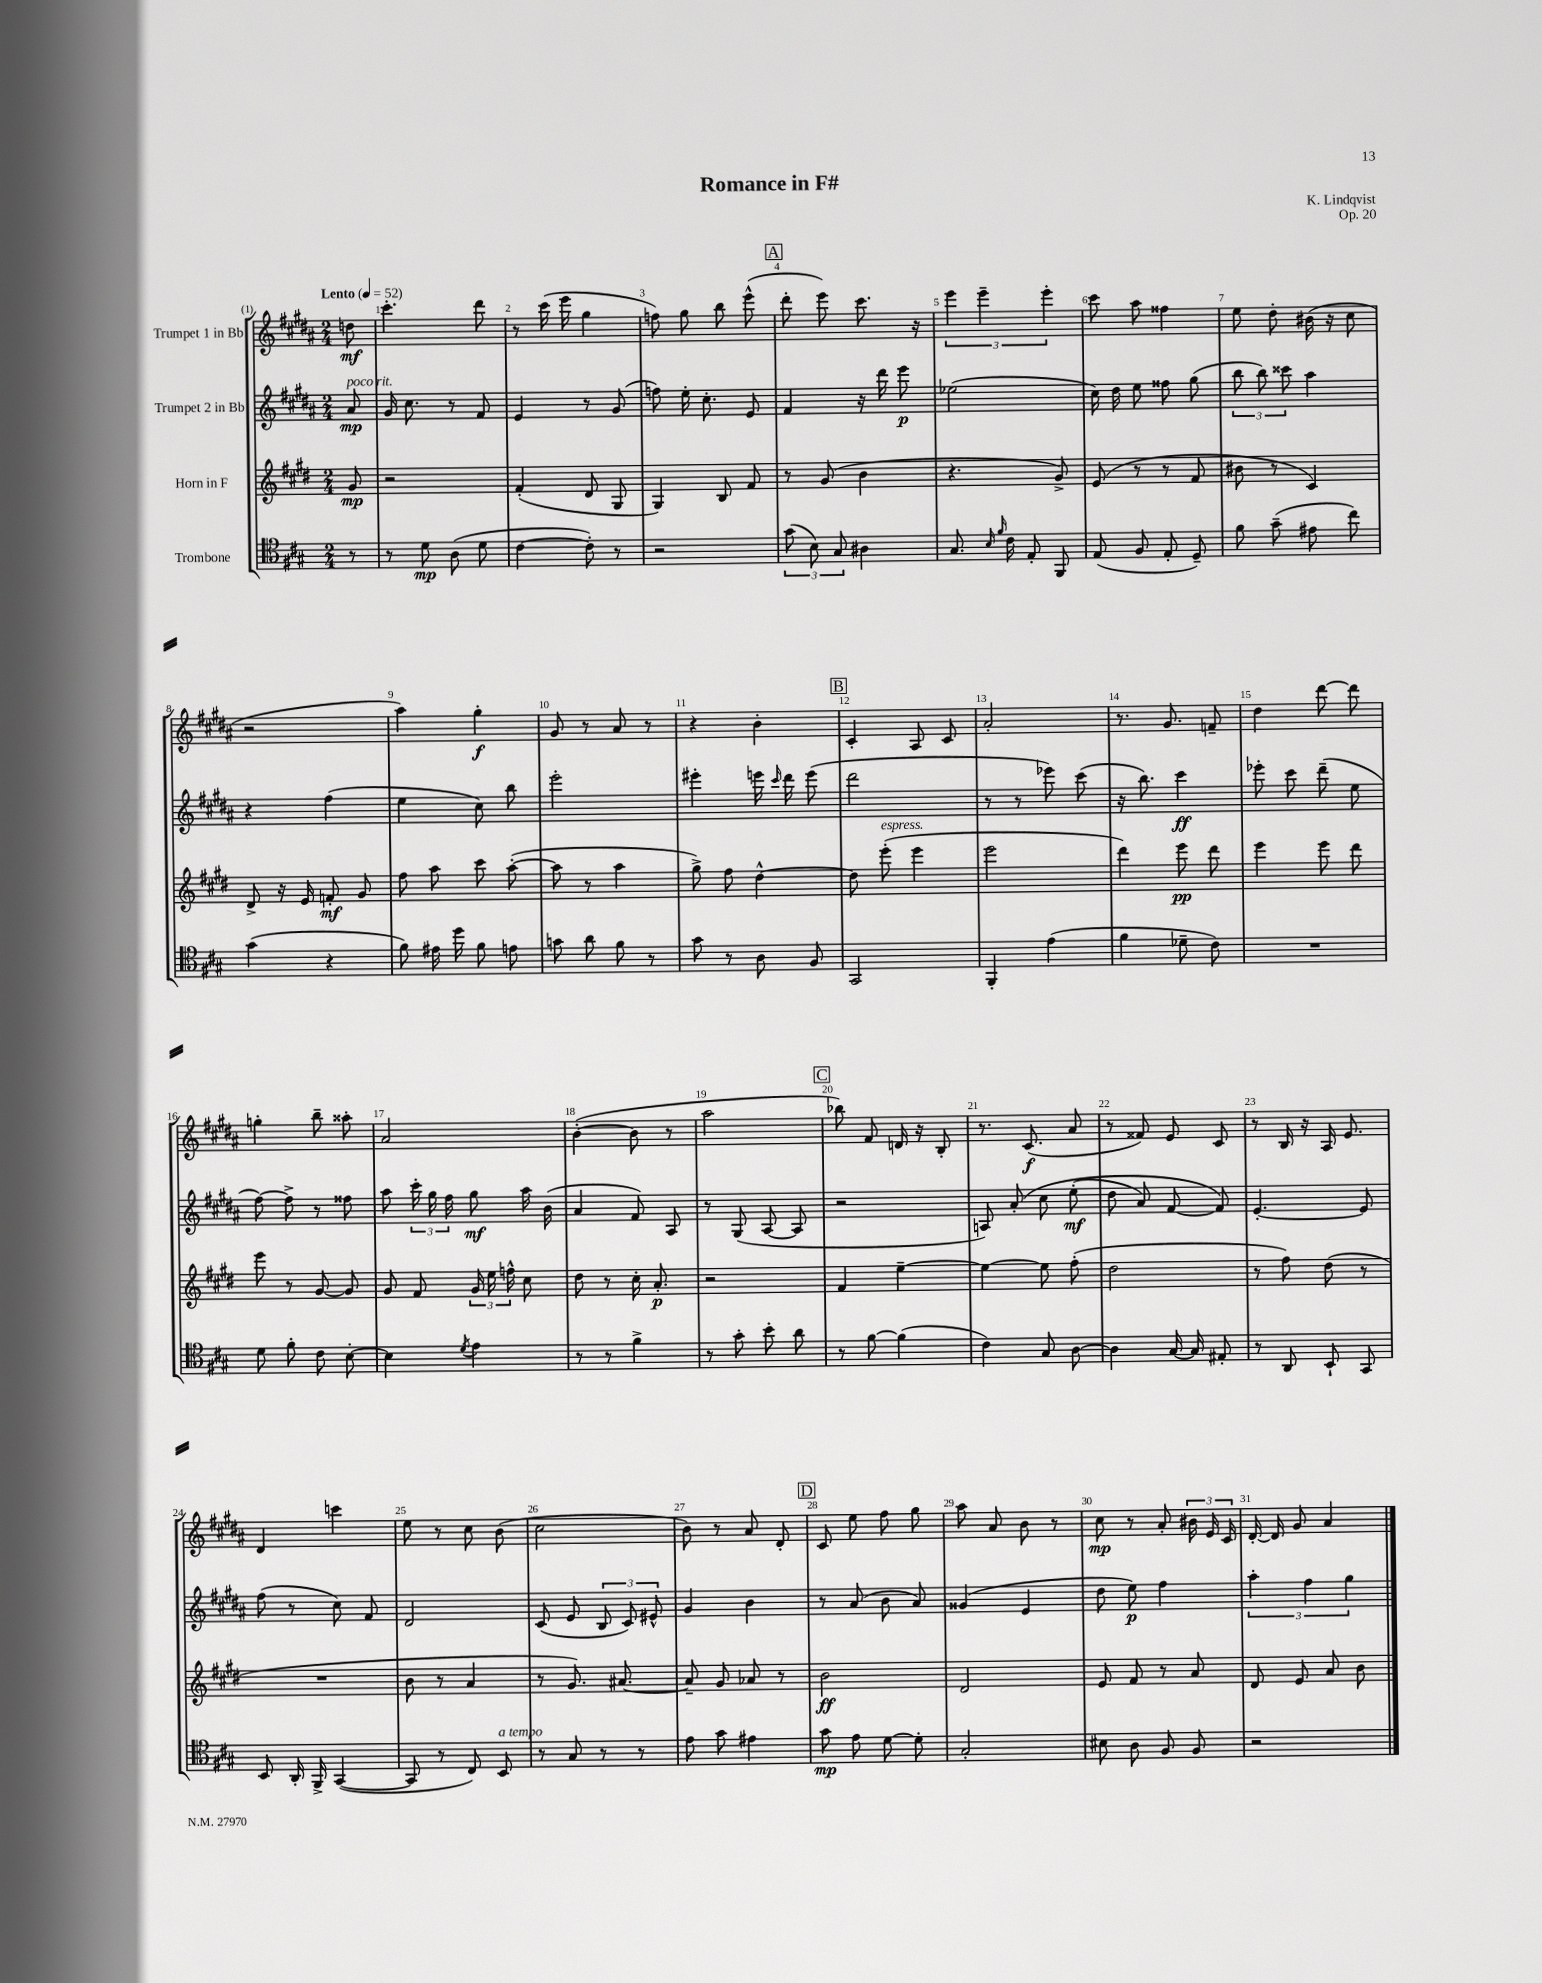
\header { title = "Romance in F#" composer = "K. Lindqvist" opus = "Op. 20" }
<<
\new StaffGroup <<
\new Staff = "s0" \with { instrumentName = "Trumpet 1 in Bb" } {
    \clef treble \key b \major \numericTimeSignature \time 2/4 \partial 8 \tempo "Lento" 4 = 52
    \autoBeamOff d''8\mf |
    cis'''4.-. dis'''8 |
    r8 cis'''16( e'''16 gis''4 |
    f''8) gis''8 b''8 e'''8-^( |
    \mark \markup { \box "A" } dis'''8-. e'''8) cis'''8. r16 |
    \tuplet 3/2 { e'''4 e'''4-- e'''4-. } |
    cis'''8 ais''8 fisis''4 |
    e''8 dis''8-. bis'16( r16 cis''8 |
    r2 |
    ais''4) gis''4-.\f |
    gis'8 r8 ais'8 r8 |
    r4 b'4-. |
    \mark \markup { \box "B" } cis'4-. ais8 cis'8 |
    ais'2-. |
    r8. gis'8. f'8-- |
    dis''4 dis'''8~ dis'''8 |
    g''4-. b''8-- aisis''8-. |
    ais'2 |
    b'4~-.( b'8 r8 |
    ais''2 |
    \mark \markup { \box "C" } bes''8) fis'8 d'16 r16 b8-. |
    r8. cis'8.\f( ais'8 |
    r8 fisis'8) e'8 cis'8 |
    r8 b16 r16 ais16 e'8. |
    dis'4 c'''4 |
    e''8 r8 cis''8 b'8( |
    cis''2 |
    b'8) r8 ais'8 dis'8-. |
    \mark \markup { \box "D" } cis'8 e''8 fis''8 gis''8 |
    ais''8 ais'8 b'8 r8 |
    cis''8\mp r8 ais'8-. \tuplet 3/2 { bis'16 e'16 cis'16 } |
    dis'16~-. dis'16 gis'8 ais'4 \bar "|." |
}
\new Staff = "s1" \with { instrumentName = "Trumpet 2 in Bb" } {
    \clef treble \key b \major \numericTimeSignature \time 2/4 \partial 8
    \autoBeamOff ais'8\mp^\markup { \italic "poco rit." } |
    gis'16 cis''8. r8 fis'8 |
    e'4 r8 gis'8( |
    f''8) e''16-. cis''8.-. e'8 |
    \mark \markup { \box "A" } fis'4 r16 dis'''16 e'''8\p |
    ees''2( |
    cis''16) dis''16 e''8 fisis''8 gis''8( |
    \tuplet 3/2 { b''8 b''8) cisis'''8 } ais''4 |
    r4 fis''4( |
    e''4 cis''8) b''8 |
    e'''2-. |
    eis'''4-. e'''16 \grace { cis'''16 } dis'''16 e'''8( |
    \mark \markup { \box "B" } dis'''2 |
    r8 r8 ees'''8) cis'''8( |
    r16 b''8.) cis'''4\ff |
    ees'''8-. cis'''8 dis'''8--( e''8 |
    fis''8~) fis''8-> r8 fisis''8 |
    ais''8 \tuplet 3/2 { cis'''16-. gis''16 fis''16 } gis''8\mf ais''16 b'16( |
    ais'4 fis'8) ais8 |
    r8 gis8( ais8~ ais8 |
    \mark \markup { \box "C" } r2 |
    a8) ais'8-.\( cis''8 e''8-.\mf( |
    dis''8 ais'8) fis'8~ fis'8\) |
    e'4.~-. e'8 |
    fis''8( r8 cis''8) fis'8 |
    dis'2 |
    cis'8( e'8 \tuplet 3/2 { b8 cis'8) eis'8-^ } |
    gis'4 b'4 |
    \mark \markup { \box "D" } r8 ais'8( b'8 ais'8) |
    gisis'4( e'4 |
    dis''8 e''8\p) fis''4 |
    \tuplet 3/2 { ais''4-. fis''4 gis''4 } \bar "|." |
}
\new Staff = "s2" \with { instrumentName = "Horn in F" } {
    \clef treble \key e \major \numericTimeSignature \time 2/4 \partial 8
    \autoBeamOff gis'8\mp |
    r2 |
    fis'4-.( dis'8 gis8 |
    gis4) b8 fis'8 |
    \mark \markup { \box "A" } r8 gis'8( b'4 |
    r4. gis'8->) |
    e'8( r8 r8 fis'8 |
    bis'8 r8 cis'4) |
    dis'8-> r16 e'16 f'8-.\mf gis'8 |
    fis''8 a''8 cis'''8 a''8~-.( |
    a''8 r8 a''4 |
    gis''8->) fis''8 dis''4~-^ |
    \mark \markup { \box "B" } dis''8 e'''8-.^\markup { \italic "espress." }( e'''4 |
    e'''2 |
    dis'''4) e'''8\pp dis'''8 |
    e'''4 e'''8 dis'''8 |
    e'''8 r8 gis'8~ gis'8 |
    gis'8 fis'8 \tuplet 3/2 { gis'16 e''16 f''16-^ } cis''8 |
    dis''8 r8 cis''16-. a'8.-.\p |
    r2 |
    \mark \markup { \box "C" } fis'4 e''4~-- |
    e''4~ e''8 fis''8-.( |
    dis''2 |
    r8 fis''8) dis''8( r8 |
    R2 |
    b'8 r8 a'4 |
    r8 gis'8.) ais'8.~ |
    ais'8-- gis'8 aes'8 r8 |
    \mark \markup { \box "D" } b'2\ff |
    dis'2 |
    e'8 fis'8 r8 a'8 |
    dis'8 e'8 a'8 b'8 \bar "|." |
}
\new Staff = "s3" \with { instrumentName = "Trombone" } {
    \clef tenor \key a \major \numericTimeSignature \time 2/4 \partial 8
    \autoBeamOff r8 |
    r8 d'8\mp a8( d'8 |
    cis'4~ cis'8-.) r8 |
    r2 |
    \mark \markup { \box "A" } \tuplet 3/2 { gis'8( b8) gis8 } ais4 |
    gis8. \grace { b16 fis'16 } cis'16 e8-. fis,8 |
    e8( fis8 e8-. d8--) |
    fis'8 gis'8--( eis'8 cis''8) |
    gis'4( r4 |
    fis'8) eis'16 d''16 fis'8 e'8 |
    g'8 a'8 fis'8 r8 |
    gis'8 r8 a8 fis8 |
    \mark \markup { \box "B" } gis,2 |
    fis,4-. e'4( |
    fis'4 des'8-- cis'8) |
    R2 |
    d'8 fis'8-. cis'8 b8~-. |
    b4 \acciaccatura { d'8 } e'4 |
    r8 r8 fis'4-> |
    r8 gis'8-. b'8-. a'8 |
    \mark \markup { \box "C" } r8 fis'8~ fis'4( |
    cis'4) gis8 a8~ |
    a4 gis16~ gis16 eis8-. |
    r8 a,8 b,8-! gis,8 |
    b,8 a,16-. fis,16-> gis,4~( |
    gis,8 r8 cis8) b,8^\markup { \italic "a tempo" } |
    r8 gis8 r8 r8 |
    e'8 gis'8 eis'4 |
    \mark \markup { \box "D" } gis'8\mp e'8 d'8~ d'8-. |
    gis2-. |
    bis8 a8 fis8 fis8 |
    r2 \bar "|." |
}
>>
>>
\layout { \context { \Score \override BarNumber.break-visibility = ##(#f #t #t) barNumberVisibility = #all-bar-numbers-visible } }
